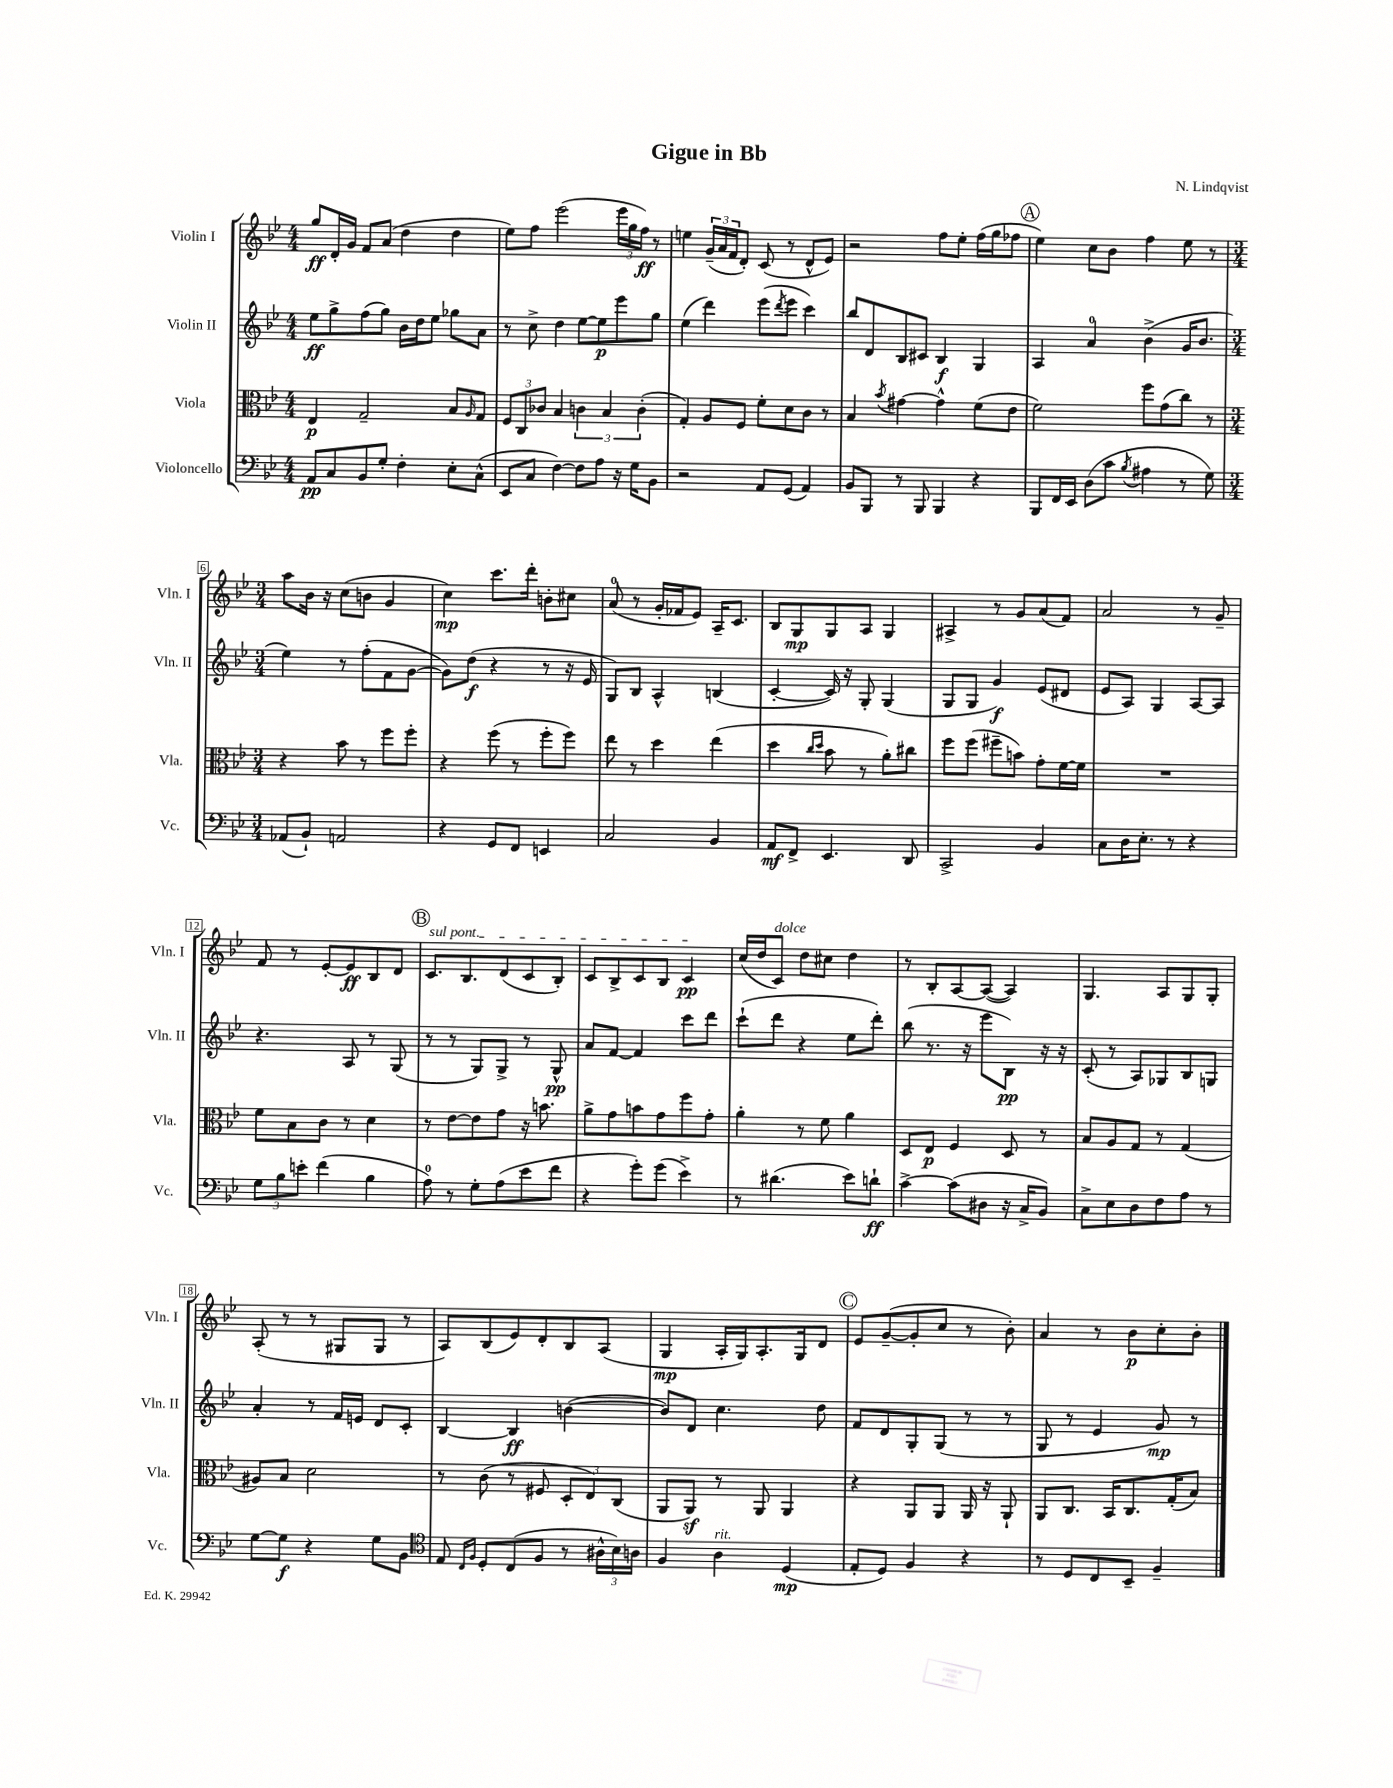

**kern	**kern	**kern	**kern
*staff4	*staff3	*staff2	*staff1
*clefF4	*clefC3	*clefG2	*clefG2
*k[b-e-]	*k[b-e-]	*k[b-e-]	*k[b-e-]
*M4/4	*M4/4	*M4/4	*M4/4
8AA/L	4E-/	8ee-\L	8gg/L
8C/	.	8gg^\	16d'/L
.	.	.	16g/JJ
8BB-/	2G~/	(8ff\	8f/L
8G'/J	.	8gg\J)	(8a/J
4F'\	.	16b-\LL	4dd\
.	.	16dd\J	.
.	.	8ee-\J	.
8E-'\L	8B-/L	8gg-\L	4dd\
.	16qqA/	.	.
(8C^^\J	8G/J	8a\J	.
=	=	=	=
8EE-/L	12F/L	8r	8ee-\L)
.	12C/	.	.
8C/J	.	8cc^\	8ff\J
.	12c-/J	.	.
[4F\)	4B-/	4dd\	(2eee-\
8F\]L	6c\	[8ee-\L	.
8A\J	.	8ee-\]	.
.	6B-/	.	.
16r	.	8eee-\	24eee-\LL
.	.	.	24gg\
16G\LK	.	.	.
.	(6c'\	.	24ff\JJ)
8BB-\J	.	8gg\J	8r
=	=	=	=
2r	4G'/)	(4ee-\	4ee\
.	8A/L	4ddd\)	(24g~/LL
.	.	.	24a/
.	.	.	24f/J
.	8F/J	.	8d'/J)
8AA/L	8f'\L	(8eee-\L	(8c/
.	.	8qddd/	.
(8GG/J	8d\	8eee-\J	8r
4AA/)	8c\J	4ccc\)	8d^^/L
.	8r	.	8e-/J)
=	=	=	=
8BB-/L	4B-/	8bb-/L	2r
8BBB-/J	.	8d/	.
.	8qb-/	.	.
8r	[4g#\	8B-/	.
8BBB-/	.	8c#/J	.
4BBB-/	4g#^^\]	4B-/	8ff\L
.	.	.	8ee-'\J
4r	(8f\L	4G/	(16ff\LL
.	.	.	16gg\J
.	8e-\J	.	8ff-\J
=	=	=	=
8BBB-/L	2f\)	4A/	4ee-\)
16FF/L	.	.	.
16EE-/JJ	.	.	.
(8D\L	.	4a/	8cc\L
8c\J	.	.	8b-\J
8qB-/	.	.	.
4A#\	8ff\L	(4b-^\	4ff\
.	(8g\	.	.
8r	8cc\J)	16g/LK	8ee-\
.	.	8.b-/J	.
8G\)	8r	.	8r
=	=	=	=
*M3/4	*M3/4	*M3/4	*M3/4
(8AA-/L	4r	4ee-\)	8aa\L
8BB-`/J)	.	.	16b-\Jk
.	.	.	16r
2AA/	8b-\	8r	(8cc\L
.	8r	(8ff'\L	8b\J
.	8ff\L	8f\	4g/
.	8ff'\J	[8g\J	.
=	=	=	=
4r	4r	8g\]L)	4cc\)
.	.	(8dd\J	.
8GG/L	(8ff\	4r	8.ccc\L
8FF/J	8r	.	.
.	.	.	16ddd'\Jk
4EE/	8ff'\L	8r	8b'\L
.	8ff\J)	16r	8cc#\J
.	.	16e-/	.
=	=	=	=
2C/	8ee-\	8G/L)	(8a/
.	8r	8B-/J	8r
.	4dd\	4A^^/	16g'/LL
.	.	.	16f-/J
.	.	.	8e-/J)
4BB-/	(4ee-\	(4B/	16A~/LK
.	.	.	8.c/J
=	=	=	=
8AA/L	4dd\	[4c'/	8B-/L
8FF^/J	.	.	8G/
.	16qqcc/LL	.	.
.	16qqdd/JJ	.	.
4.EE-/	8b-\	16c/])	8G/
.	.	16r	.
.	8r	8G'/	8A/J
.	8a'\L)	(4G/	4G/
8DD/	8cc#\J	.	.
=	=	=	=
2CC^/	8ff\L	8G/L	4A#^/
.	(8ff\J	8G/J	.
.	8ff#~\L	4g/)	8r
.	8b\J)	.	8g/L
4BB-/	8g'\L	(8e-/L	(8a/
.	[16f\L	8d#/J	8f/J)
.	16f\]JJ	.	.
=	=	=	=
8C\L	2.r	8e-/L	2a/
16D\K	.	8A/J)	.
8.E-'\J	.	.	.
.	.	4G/	.
8r	.	.	.
4r	.	[8A/L	8r
.	.	8A/]J	8g~/
=	=	=	=
12G\L	8f\L	4.r	8f/
12B-\	.	.	.
.	8B-\	.	8r
12e'\J	.	.	.
(4f\	8c\J	.	[8e-'/L
.	8r	8A/	8e-/]
4B-\	4d\	8r	8B-/
.	.	(8G/	8d/J
=	=	=	=
8A\)	8r	8r	8.c/L
8r	[8e-\L	8r	.
.	.	.	8.B-/
8G'\L	8e-\]	8G/L)	.
(8A\	8g\J	8G^/J	(8d/
8e-\	16r	8r	8c/
.	8.b\	.	.
8f\J	.	8G^^/	8B-'/J)
=	=	=	=
4r	8a^\L	8a/L	8c/L
.	8g\	[8f/J	8B-^/
8g'\L)	8b\	4f/]	8c/
(8g\J	8g\	.	8B-/J
4e-^\)	8ff\	8ccc\L	4c/
.	8g'\J	8ddd\J	.
=	=	=	=
8r	4a'\	(8ccc`\L	(16cc/LL
.	.	.	16dd/J
(4.d#\	.	8ddd\J	8c/J)
.	8r	4r	8dd\L
.	8f\	.	8cc#\J
8e-\L)	4a\	8ee-\L	4dd\
8d`\J	.	8ddd'\J)	.
=	=	=	=
[4c^\	8D/L	(8bb-\	8r
.	8E-/J	8.r	8B-'/L
(8c\]L	4F/	.	[8A/
.	.	16r	.
8D#\J	.	8eee-\L	(8A/_J
16r	8D/	8B-\J)	4A/])
16C^/LK	.	.	.
8BB-/J)	8r	16r	.
.	.	16r	.
=	=	=	=
8C^\L	8B-/L	(8c'/	4.G/
8E-\	8A/	8r	.
8D\	8G/J	8A/L)	.
8F\	8r	8G-/	8A/L
8A\J	(4G/	8B-/	8G/
8r	.	8G/J	8G'/J
=	=	=	=
[8G\L	8A#/L)	4a'/	(8A'/
8G\]J	8B-/J	.	8r
4r	2d\	8r	8r
.	.	16f/LL	8G#/L
.	.	16e/JJ	.
8G\L	.	8d/L	8G#/J
8BB-\J	.	8c'/J	8r
=	=	=	=
*clefC4	*	*	*
8E-/	8r	[4B-/	8A/L)
16qqC/LL	.	.	.
16qqF/JJ	.	.	.
8D'/L	(8c\	.	(8B-/
(8C/	8r	4B-/]	8e-/)
8F/J	8F#/	.	8d'/
8r	12D'/L	([4b\	8B-/
.	12E-/)	.	.
24A#^^\LL	.	.	(8A/J
24B-\)	(12C/J	.	.
24A\JJ	.	.	.
=	=	=	=
4F/	8AA/L	8b/]L)	4G/
.	8AA/J)	8d/J	.
4A\	8r	4.cc\	16A'/LL
.	.	.	16G/J)
.	8AA/	.	8.A'/
(4D/	4AA/	.	.
.	.	.	16G/k
.	.	8dd\	8d/J
=	=	=	=
8E-'/L	4r	8f/L	8e-/L
8D/J)	.	8d/	([8g~/
4F/	8AA/L	8G'/	8g'/]
.	8AA/J	(8G/J	8cc/J
4r	16AA/	8r	8r
.	16r	.	.
.	8AA`/	8r	8b-'\)
=	=	=	=
8r	8AA/L	8G/	4a/
8D/L	8.C/J	8r	.
8C/	.	4e-/	8r
.	16BB-/LK	.	.
8BB-~/J	8.C/	.	8b-\L
4F~/	.	8g/)	8cc'\
.	(16G'/K	.	.
.	8B-/J)	8r	8b-'\J
==	==	==	==
*-	*-	*-	*-
